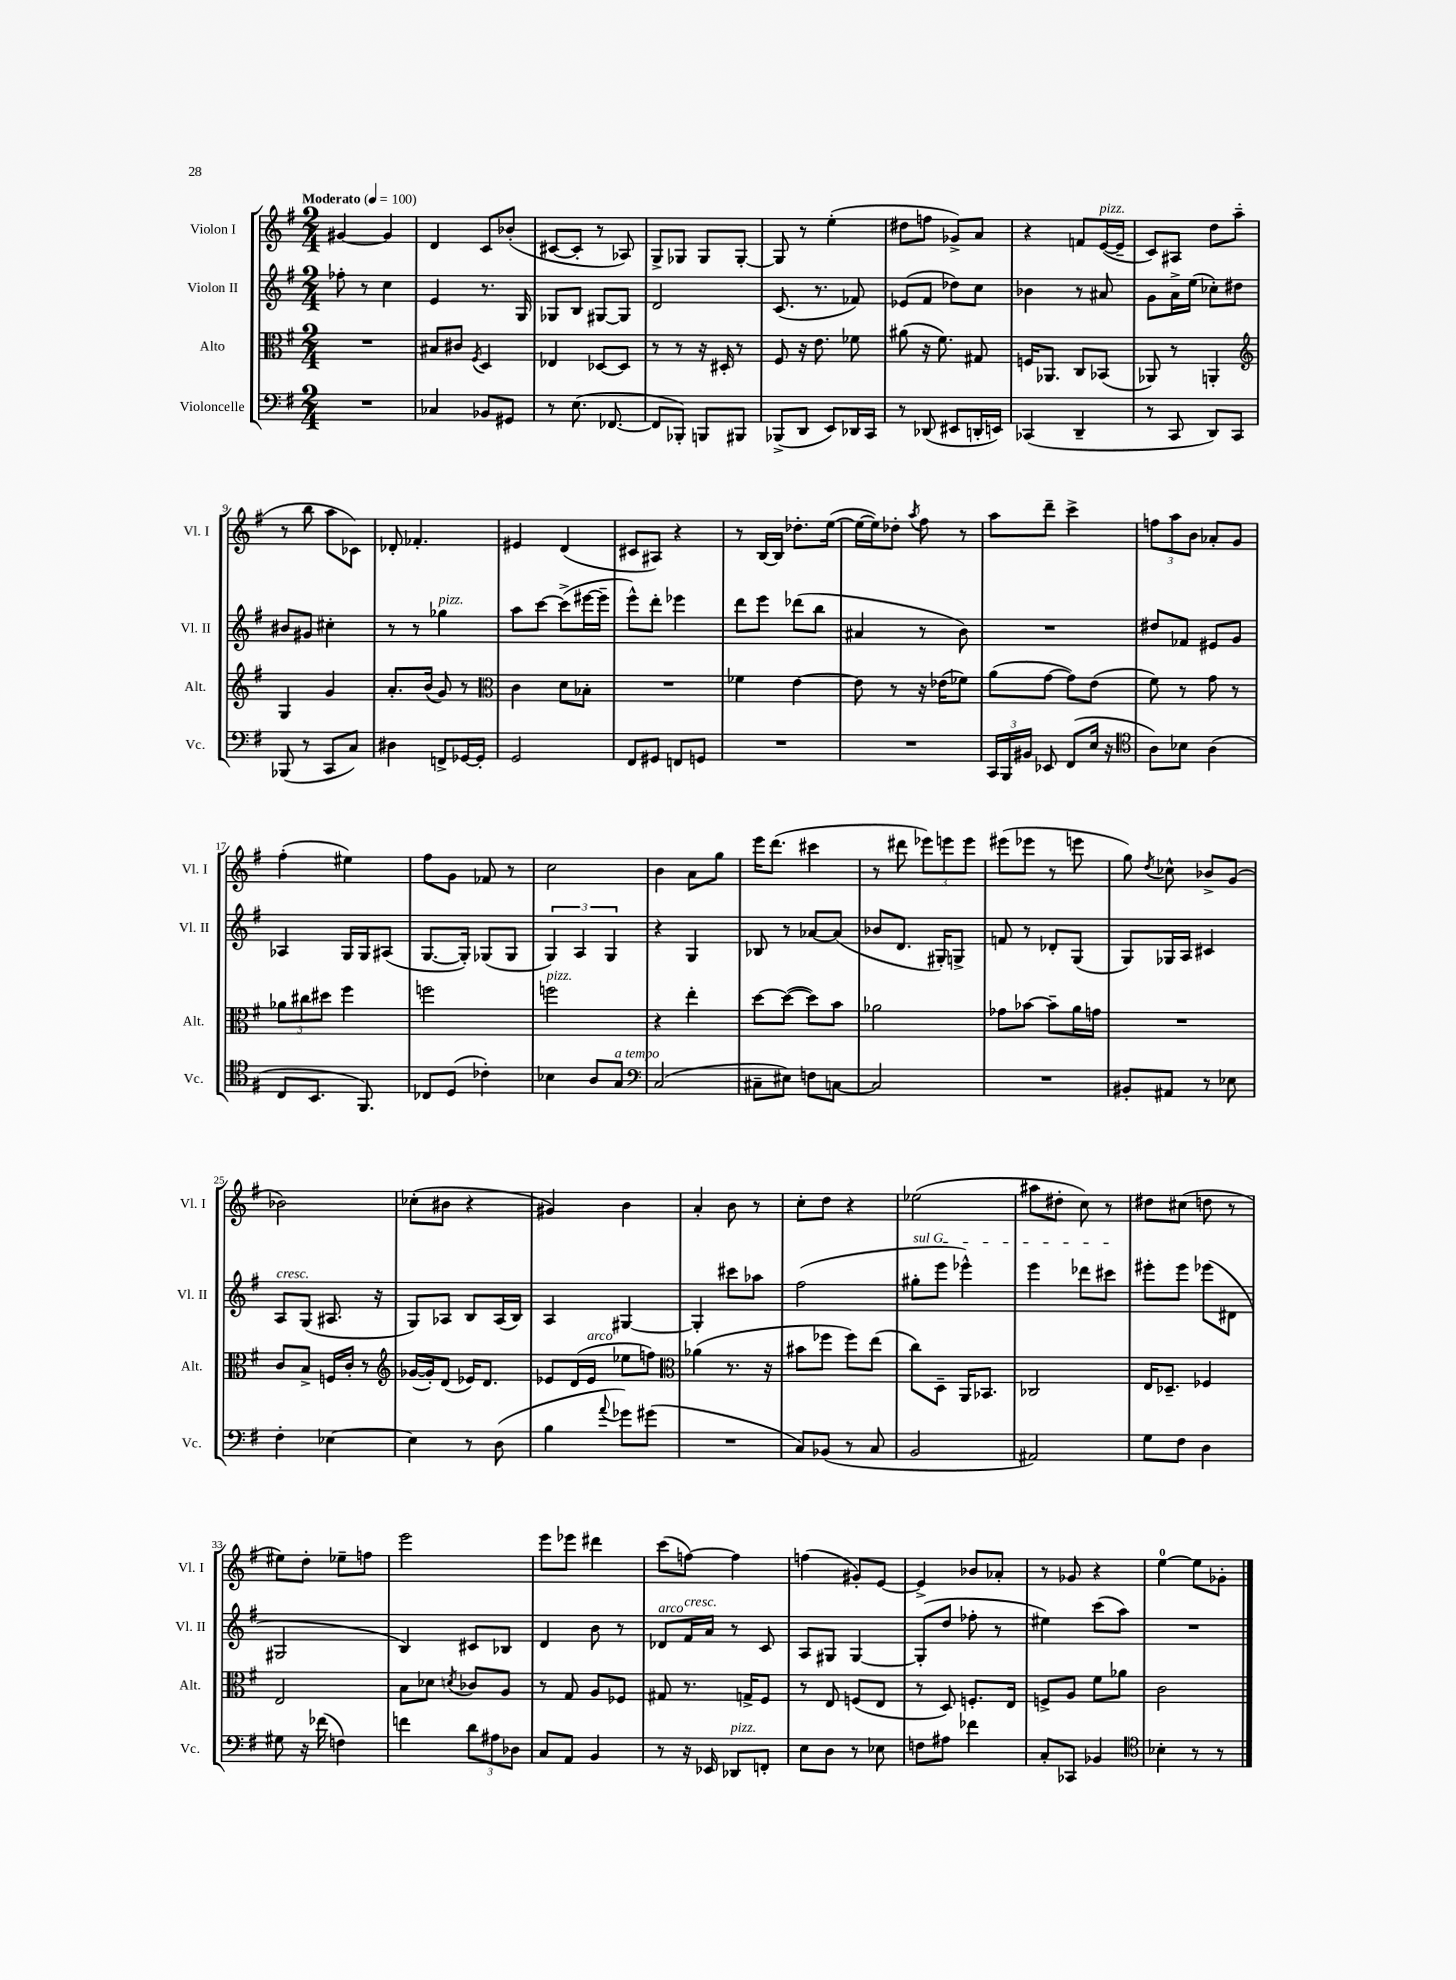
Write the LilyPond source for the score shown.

<<
\new StaffGroup <<
\new Staff = "s0" \with { instrumentName = "Violon I" shortInstrumentName = "Vl. I" } {
    \clef treble \key g \major \numericTimeSignature \time 2/4 \tempo "Moderato" 4 = 100
    \autoBeamOff gis'4~ gis'4 |
    d'4 c'8[ bes'8]-.( |
    cis'8[~ cis'8]-. r8 aes8) |
    g8[-> ges8] ges8[ ges8]~-. |
    ges8 r8 e''4-.( |
    dis''8[ f''8] ges'8[->) a'8] |
    r4 f'8[ e'16~^\markup { \italic "pizz." }( e'16]-- |
    c'8[) ais8] d''8[ a''8]--( |
    r8 b''8 a''8[ ces'8]) |
    des'8-. fes'4.-. |
    eis'4 d'4( |
    cis'8[ ais8]) r4 |
    r8 b16[~ b16] des''8.[-. e''16]~( |
    e''16[~ e''16) des''8]-. \acciaccatura { a''8 } fis''8 r8 |
    a''8[ d'''8]-- c'''4-> |
    \tuplet 3/2 { f''8[ a''8 b'8] } aes'8[-. g'8] |
    fis''4-.( eis''4) |
    fis''8[ g'8] fes'8 r8 |
    c''2 |
    b'4 a'8[ g''8] |
    e'''16[ d'''8.]( cis'''4 |
    r8 dis'''8 \tuplet 3/2 { ees'''8[) e'''8 e'''8] } |
    eis'''8[( ees'''8] r8 e'''8 |
    g''8) \acciaccatura { d''8 } ces''8-^ bes'8[-> g'8]( |
    bes'2) |
    ces''8[-.( bis'8] r4 |
    gis'4) b'4 |
    a'4-. b'8 r8 |
    c''8[-. d''8] r4 |
    ees''2( |
    ais''8[ dis''8]-. c''8) r8 |
    dis''8[ cis''8]( d''8 r8 |
    eis''8[) d''8]-. ees''8[-- f''8] |
    e'''2 |
    e'''8[ ees'''8] dis'''4 |
    c'''8[( f''8]~) f''4 |
    f''4( gis'8[-.) e'8]~ |
    e'4-> bes'8[ aes'8]-. |
    r8 ges'8 r4 |
    e''4-0~ e''8[ ges'8]-. \bar "|." |
}
\new Staff = "s1" \with { instrumentName = "Violon II" shortInstrumentName = "Vl. II" } {
    \clef treble \key g \major \numericTimeSignature \time 2/4
    \autoBeamOff fes''8-. r8 c''4 |
    e'4 r8. g16 |
    ges8[ b8] gis8[~ gis8] |
    d'2 |
    c'8.( r8. fes'8) |
    ees'8[( fis'8] des''8[) c''8] |
    bes'4 r8 ais'8 |
    g'8[ a'16-> e''16]( ces''8[-.) dis''8] |
    bis'8[ gis'8] cis''4-. |
    r8 r8 ges''4^\markup { \italic "pizz." } |
    a''8[ c'''8]~ c'''8[->( eis'''16~ eis'''16]-- |
    e'''8[-^) d'''8]-. ees'''4 |
    d'''8[ e'''8] des'''8[( b''8] |
    ais'4 r8 b'8) |
    R2 |
    dis''8[ fes'8] eis'8[ g'8] |
    aes4 g16[ g16 ais8]( |
    g8.[~ g16]-.) ges8[( ges8] |
    \tuplet 3/2 { g4) a4 g4 } |
    r4 g4 |
    bes8 r8 aes'8[~ aes'8]( |
    bes'8[ d'8.] gis16[-.) g8]-> |
    f'8 r8 des'8[-. g8]( |
    g8[) ges16 a16] cis'4 |
    a8[^\markup { \italic "cresc." } g8]( ais8. r16 |
    g8[) aes8] b8[ aes16( b16]) |
    a4 gis4~ |
    gis4-. cis'''8[ aes''8] |
    fis''2( |
    \once \override TextSpanner.bound-details.left.text = \markup { \italic "sul G" } gis''8[-.\startTextSpan e'''8] ees'''4-^) |
    e'''4 des'''8[ cis'''8]\stopTextSpan |
    eis'''8[-. eis'''8] ees'''8[( dis'8] |
    gis2 |
    b4) cis'8[ bes8] |
    d'4 b'8 r8 |
    des'8[^\markup { \italic "arco" } fis'16^\markup { \italic "cresc." } a'16] r8 c'8 |
    a8[ gis8] gis4~ |
    gis8[-.( d''8] fes''8-. r8 |
    eis''4) c'''8[( a''8]) |
    R2 \bar "|." |
}
\new Staff = "s2" \with { instrumentName = "Alto" shortInstrumentName = "Alt." } {
    \clef alto \key g \major \numericTimeSignature \time 2/4
    \autoBeamOff R2 |
    bis8[ cis'8] \acciaccatura { fis8 } d4 |
    ees4 des8[~ des8] |
    r8 r8 r16 dis16-. r8 |
    fis8 r16 e'8. fes'8 |
    ais'8( r16 fis'8.) gis8 |
    f16[ aes,8.] c8[ bes,8]( |
    aes,8) r8 a,4-. |
    \clef treble g4 g'4 |
    a'8.[-. b'16]( g'8) r8 |
    \clef alto c'4 d'8[ bes8]-. |
    R2 |
    fes'4 e'4~ |
    e'8 r8 r16 ees'16[( fes'8]) |
    a'8[( g'8]~ g'8[) e'8]( |
    fis'8) r8 g'8 r8 |
    \tuplet 3/2 { aes'8[ cis''8 dis''8] } fis''4 |
    f''2 |
    f''2^\markup { \italic "pizz." } |
    r4 e''4-. |
    d''8[~ d''8]~( d''8[) b'8] |
    aes'2 |
    ges'8[ bes'8]~ bes'8[-- a'16 g'16] |
    R2 |
    c'8[ b8]-> f16[ c'16]-. r8 |
    \clef treble ges'16[~( ges'16-.) d'8]( ees'16[) d'8.] |
    ees'8[ d'16( ees'16]^\markup { \italic "arco" } ees''8[ f''8]) |
    \clef alto aes'4( r8. r16 |
    bis'8[ fes''8] fes''8[) e''8]( |
    c''8[) d8]-- a,16[ bes,8.] |
    ces2 |
    e16[ des8.]-- fes4 |
    e2 |
    b8[ des'8] \acciaccatura { d'8 } ces'8[ a8] |
    r8 g8 a8[ fes8] |
    gis8 r8. g16[-> fis8] |
    r8 e8 f8[( e8] |
    r8 d8) f8.[-. e16] |
    f8[-> a8] fis'8[ aes'8] |
    c'2 \bar "|." |
}
\new Staff = "s3" \with { instrumentName = "Violoncelle" shortInstrumentName = "Vc." } {
    \clef bass \key g \major \numericTimeSignature \time 2/4
    \autoBeamOff R2 |
    ces4 bes,8[ gis,8] |
    r8 e8.( fes,8.~ |
    fes,8[ bes,,8]-.) b,,8[ bis,,8] |
    bes,,8[->( d,8] e,8[) des,16 c,16] |
    r8 des,8( eis,8[ d,16-. e,16]) |
    ces,4( d,4-- |
    r8 c,8 d,8[) c,8] |
    bes,,8( r8 c,8[ c8]) |
    dis4 f,8[-> ges,16~ ges,16]-. |
    g,2 |
    fis,8[ gis,8] f,8[ g,8] |
    R2 |
    R2 |
    \tuplet 3/2 { c,16[ b,,16 bis,16] } ees,8 fis,8[( e16] r16 |
    \clef tenor a8[) bes8] a4( |
    c8[ b,8.] fis,8.) |
    ces8[ d8]( ces'4-.) |
    bes4 a8[ g8]^\markup { \italic "a tempo" } |
    \clef bass c2( |
    cis8[-- eis8]) f8[ c8]~ |
    c2 |
    R2 |
    bis,8[-. ais,8] r8 ees8 |
    fis4-. ees4~ |
    ees4 r8 d8( |
    b4 \appoggiatura { a'8 } ges'8[) gis'8]( |
    R2 |
    c8[) bes,8]( r8 c8 |
    b,2 |
    ais,2) |
    g8[ fis8] d4 |
    gis8 r16 fes'16( f4) |
    f'4 \tuplet 3/2 { d'8[ ais8 des8] } |
    c8[ a,8] b,4 |
    r8 r16 ees,16 des,8[^\markup { \italic "pizz." } f,8]-. |
    e8[ d8] r8 ees8 |
    f8[ ais8] fes'4 |
    c8[-. ces,8] bes,4 |
    \clef tenor bes4-. r8 r8 \bar "|." |
}
>>
>>
